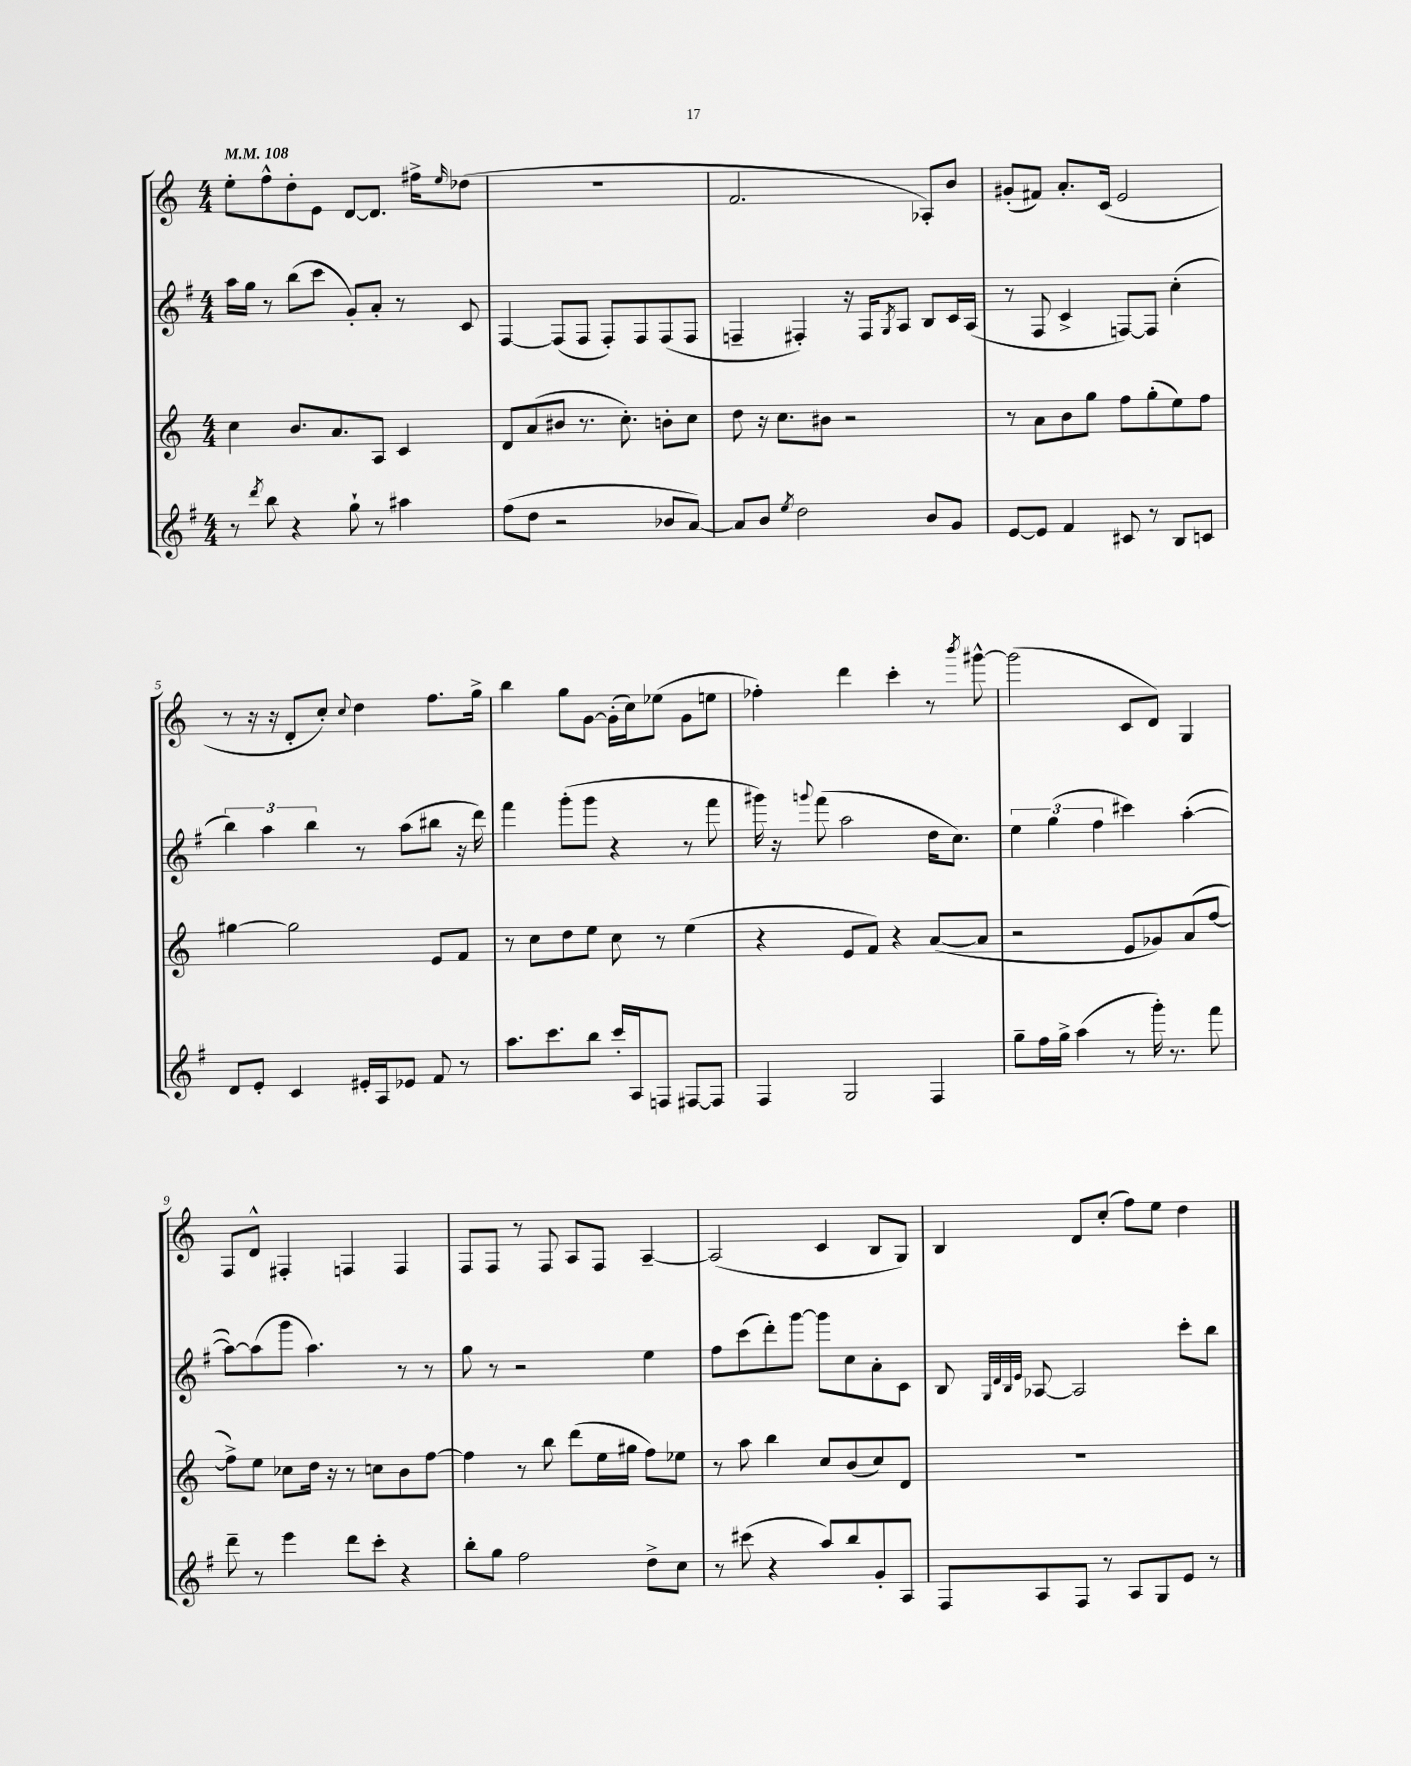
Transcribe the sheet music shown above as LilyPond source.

<<
\new StaffGroup <<
\new Staff = "s0" {
    \clef treble \key c \major \numericTimeSignature \time 4/4 \tempo 4 = 108
    e''8-. f''8-^ d''8-. e'8 d'8~ d'8. fis''16-> \grace { e''16 } des''8( |
    R1 |
    f'2. aes8-.) b'8 |
    gis'8-.( fis'8) a'8.-. c'16( e'2 |
    r8 r16 r16 d'8-. c''8-.) \appoggiatura { c''8 } d''4 f''8. g''16-> |
    b''4 g''8 g'8~ g'16-.( c''16) ees''8( g'8 e''8 |
    fes''4-.) d'''4 c'''4-. r8 \acciaccatura { b'''8 } gis'''8~-^ |
    gis'''2( c'8 d'8) g4 |
    f8 d'8-^ fis4-. f4 f4 |
    f8 f8 r8 f8 a8 f8 a4~-- |
    a2( c'4 b8 g8) |
    b4 d'8 c''8-.( f''8) e''8 d''4 \bar "|." |
}
\new Staff = "s1" {
    \clef treble \key g \major \numericTimeSignature \time 4/4
    a''16 g''16 r8 b''8( c'''8 g'8-.) a'8-. r8 c'8 |
    fis4~ fis8( fis8 fis8-.) fis8 fis8( fis8 |
    f4-- fis4-.) r16 fis16 \acciaccatura { g8 } a8 b8 c'16 a16( |
    r8 fis8 c'4-> f8~) f8 c''4-.( |
    \tuplet 3/2 { b''4) a''4 b''4 } r8 a''8( bis''8 r16 d'''16) |
    fis'''4 g'''8-.( g'''8 r4 r8 fis'''8 |
    gis'''16) r16 \appoggiatura { g'''8 } fis'''8( a''2 d''16 c''8.) |
    \tuplet 3/2 { e''4 g''4( fis''4 } cis'''4) a''4~-.( |
    a''8~) a''8( g'''8 a''4.) r8 r8 |
    g''8 r8 r2 e''4 |
    fis''8 c'''8( d'''8-.) g'''8~ g'''8 c''8 a'8-. c'8 |
    b8 \grace { g32 d'32 b32 e'32 } aes8~ aes2 c'''8-. b''8 \bar "|." |
}
\new Staff = "s2" {
    \clef treble \key c \major \numericTimeSignature \time 4/4
    c''4 b'8. a'8. a8 c'4 |
    d'8 a'8( bis'8 r8. c''8.-.) b'8-. c''8 |
    d''8 r16 c''8. bis'8 r2 |
    r8 a'8 b'8 g''8 f''8 g''8-.( e''8) f''8 |
    gis''4~ gis''2 e'8 f'8 |
    r8 c''8 d''8 e''8 c''8 r8 e''4( |
    r4 e'8 f'8) r4 a'8~( a'8 |
    r2 e'8 ges'8) a'8( f''8~ |
    f''8->) e''8 ces''8 d''16 r16 r8 c''8 b'8 f''8~ |
    f''4 r8 b''8 d'''8( e''16 gis''16 f''8) ees''8 |
    r8 a''8 b''4 c''8 b'8( c''8) d'8 |
    R1 \bar "|." |
}
\new Staff = "s3" {
    \clef treble \key g \major \numericTimeSignature \time 4/4
    r8 \acciaccatura { d'''8 } b''8 r4 g''8-! r8 ais''4 |
    fis''8( d''8 r2 bes'8 a'8~) |
    a'8 b'8 \acciaccatura { e''8 } d''2 b'8 g'8 |
    e'8~ e'8 fis'4 cis'8 r8 b8 c'8 |
    d'8 e'8-. c'4 eis'16-. a16 ees'8 fis'8 r8 |
    a''8. c'''8. b''8 c'''16-. a16 f8 fis8~ fis8 |
    fis4 g2 fis4 |
    g''8-- fis''16 g''16-> a''4( r8 g'''16-.) r8. fis'''8 |
    d'''8-- r8 e'''4 d'''8 c'''8-. r4 |
    b''8-. g''8 fis''2 d''8-> c''8 |
    r8 cis'''8( r4 a''8) b''8 g'8-. a8 |
    fis8 a8 fis8 r8 a8 g8 e'8 r8 \bar "|." |
}
>>
>>
